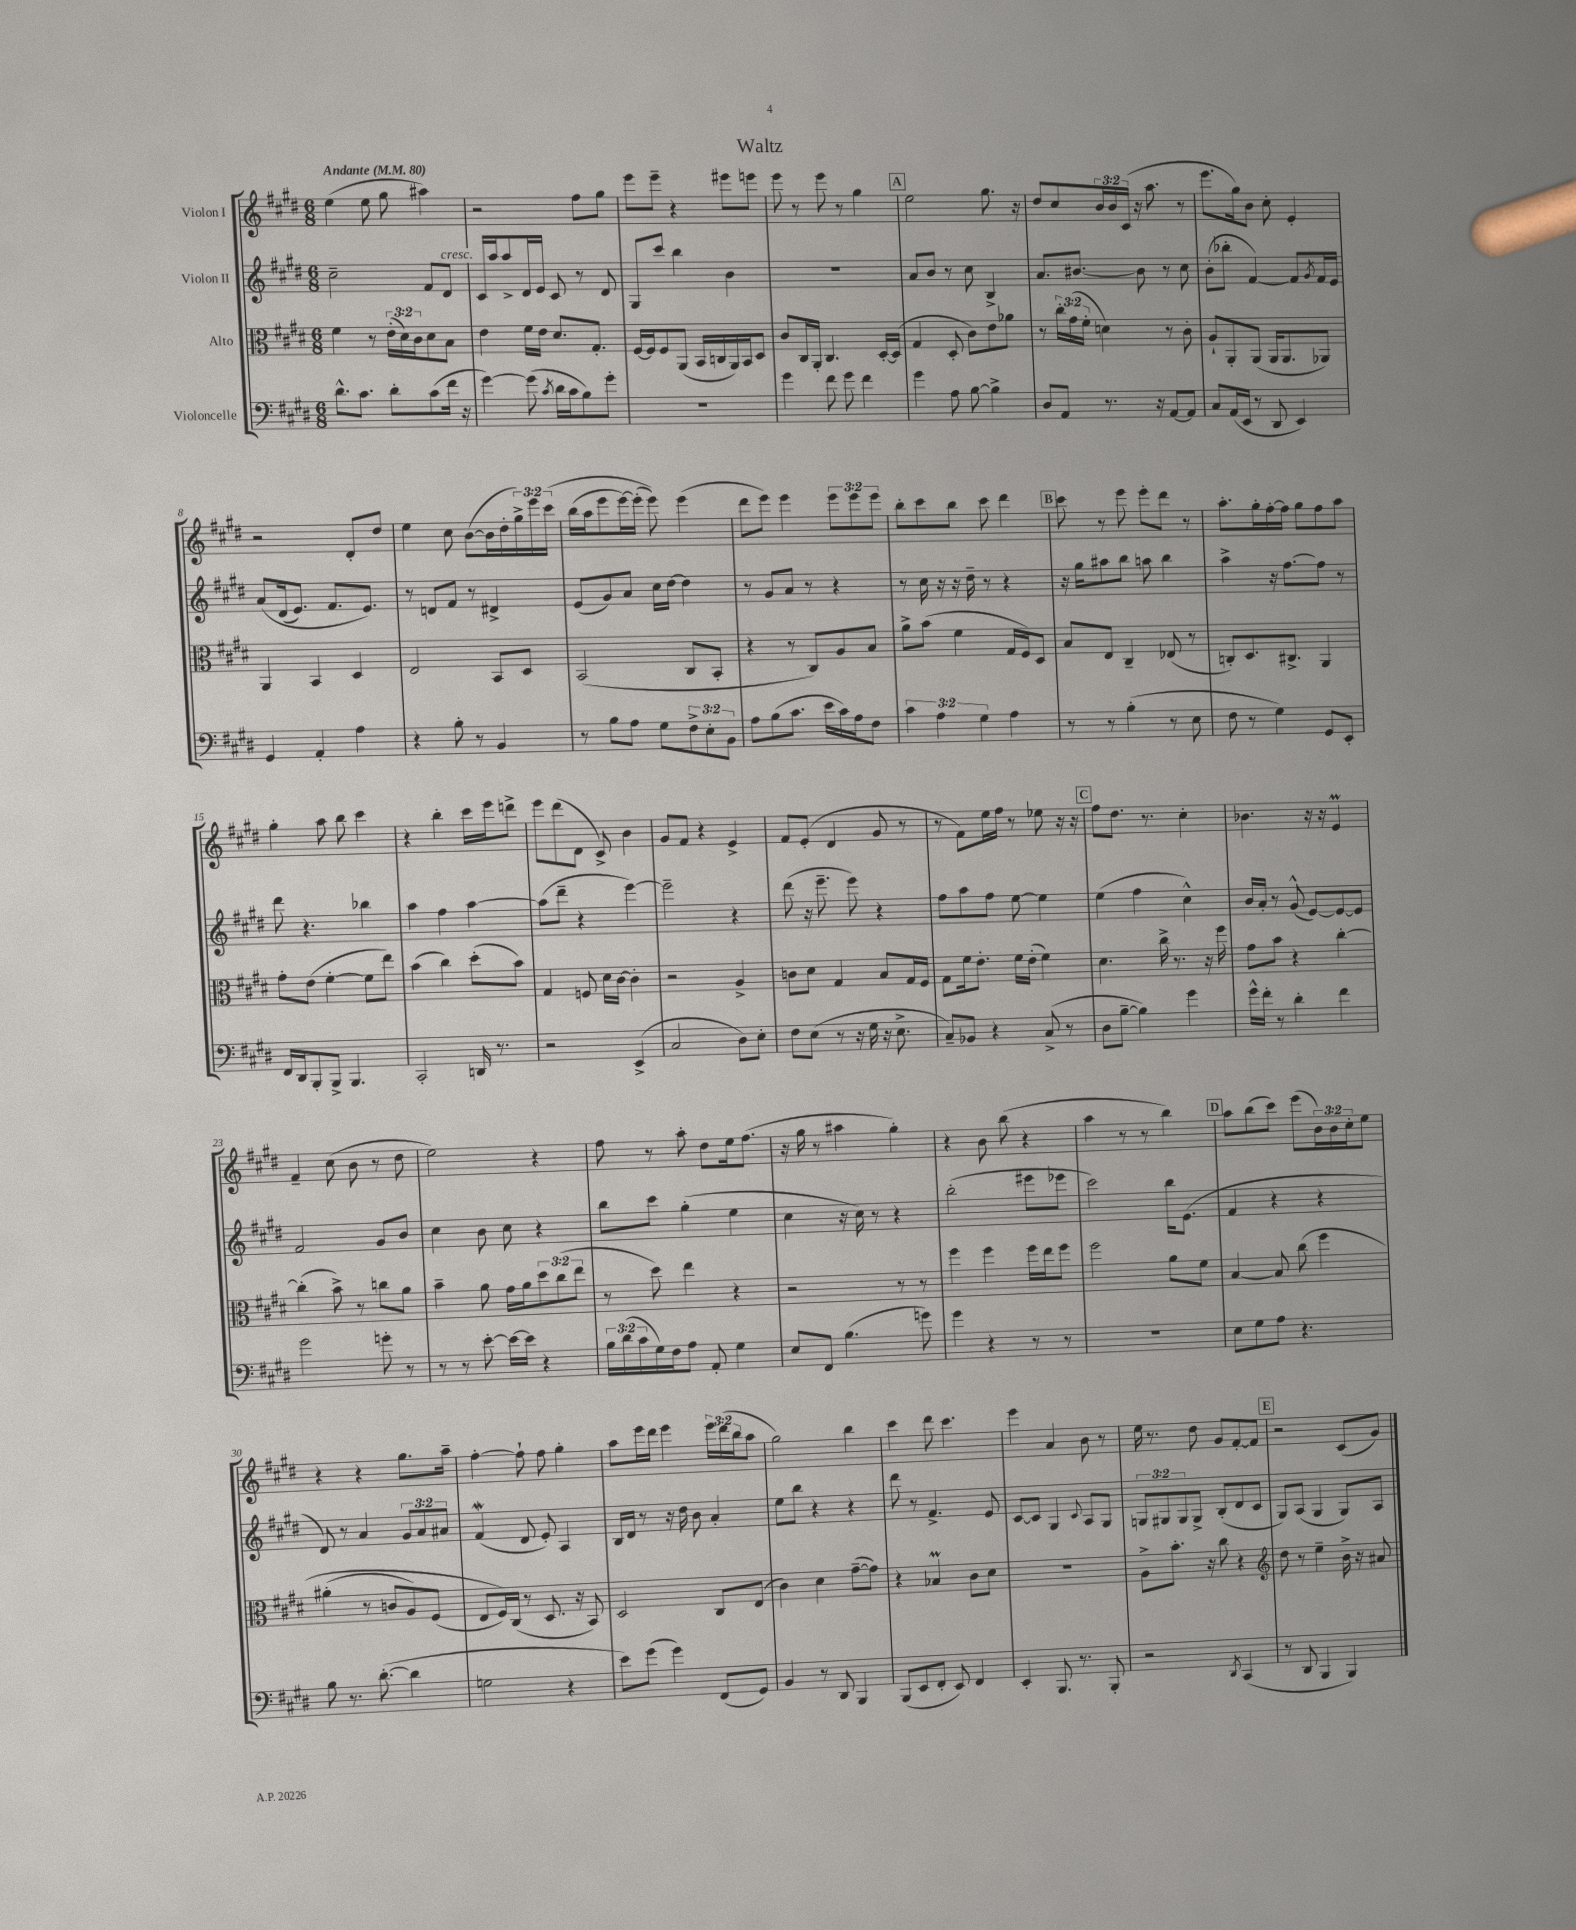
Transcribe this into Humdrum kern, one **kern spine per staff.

**kern	**kern	**kern	**kern
*staff4	*staff3	*staff2	*staff1
*clefF4	*clefC3	*clefG2	*clefG2
*k[f#c#g#d#]	*k[f#c#g#d#]	*k[f#c#g#d#]	*k[f#c#g#d#]
*M6/8	*M6/8	*M6/8	*M6/8
*MM80	*MM80	*MM80	*MM80
8.d#^^	4f#	2cc#~	(4ee
8.c#	.	.	.
.	8r	.	8ee
8d#'	(24e'	.	8gg#
.	24d#)	.	.
.	24c#	.	.
(8c#	8d#	8f#	4aa#)
16f#	8B	8d#	.
16r	.	.	.
=	=	=	=
[4g#)	4e	16c#	2r
.	.	16aa	.
.	.	8aa^	.
(8g#]	16f#	16d#	.
.	16e	16e	.
8qc#	.	.	.
16d#	8.d#	8c#	.
16c#	.	.	.
8B)	.	8r	8ff#
.	8.G#'	.	.
8g#'	.	8d#	8gg#
=	=	=	=
2.r	[16F#	8G#	8eee
.	16F#]	.	.
.	8F#	8ccc#	8eee~
.	(8AA	4bb	4r
.	16BB	.	.
.	16C	.	.
.	16AA)	4b	8eee#
.	16BB	.	.
.	8D#	.	8eee
=	=	=	=
4g#	8c#	2.r	8eee
.	16C#	.	8r
.	16AA'	.	.
8f#	4.C#	.	8eee
8g#	.	.	8r
4f#	.	.	4gg#
.	[16D#'	.	.
.	(16D#]	.	.
=	=	=	=
4g#	4G#	8a	2ee
.	.	8b	.
8A	8D#'	8r	.
[8B	8c#)	8cc#	.
4B^]	8e	4B^	8.gg#
.	8a-	.	.
.	.	.	16r
=	=	=	=
8D#	8r	8.a	8dd#
8AA	24cc#'	.	8cc#
.	(24g#	.	.
.	.	[8.b#	.
.	24f#'	.	.
8.r	4d)	.	24b
.	.	.	24b
.	.	.	(24c#
.	.	8b#]	16r
16r	.	.	8.aa
[8AA	8r	8r	.
8AA]	8c#'	8cc#	8r
=	=	=	=
8C#	8A`	(8b'	8.eee
(16AA	8AA'	8bb-'	.
16EE	.	.	16gg#)
8r	(8AA	[4f#)	8b
8DD#	16AA	.	8cc#'
.	8.AA	.	.
4EE)	.	8f#]	4e'
.	.	8qg#	.
.	8AA-)	16f#	.
.	.	16e	.
=	=	=	=
4GG#	4AA	&(8a	2r
.	.	(16d#	.
.	.	8.e)	.
4AA'	4BB	.	.
.	.	8.f#	.
4A	4D#	.	8d#'
.	.	8.e&)	.
.	.	.	8dd#
=	=	=	=
4r	2E	8r	4ee
.	.	8d	.
8B'	.	8f#	8cc#
8r	.	8r	([8b
4BB	8BB	4d#^	16b]
.	.	.	16dd#'
.	8D#	.	24gg#^)
.	.	.	24eee
.	.	.	&(24ccc#
=	=	=	=
8r	(2BB	(8e	(16bb
.	.	.	16aa
8B	.	8g#)	8eee
8A	.	8a	[16eee)
.	.	.	(16eee']
8G#	.	16cc#	8eee)&)
.	.	[16dd#	.
12F#^	8C#	4dd#]	(4eee
12E'	.	.	.
.	8BB'	.	.
12BB	.	.	.
=	=	=	=
8A	4r	8r	8ddd#
(8B	.	8g#	8eee)
8.c#	8r	8a	4eee
.	8C#)	8r	.
16e	.	.	.
16c#)	8A	4r	12eee
16A	.	.	.
.	.	.	12eee
8F#	8B	.	.
.	.	.	12eee
=	=	=	=
6c#	8a^	8r	8bb'
.	(8b	16cc#	8ccc#
6A	.	.	.
.	.	16r	.
.	4f#	16r	8bb
.	.	16dd#~	.
6G#	.	.	.
.	.	8r	8ccc#
4A	16G#	4r	4ddd#
.	16F#)	.	.
.	8D#	.	.
=	=	=	=
8r	8B	16r	8ccc#
.	.	16gg#	.
8r	8E	8aa#	8r
(4B'	4C#~	8bb	8eee
.	.	8aa	8eee'
8r	(8E-	4bb	8ddd#
8E	8r	.	8r
=	=	=	=
8F#	8C')	4aa^	8.aa'
8r	8.D#	.	.
.	.	.	16gg#'
4G#)	.	16r	[16ff#'
.	8.C#^	[8.ff#	16ff#]
.	.	.	8gg#
8GG#	4AA	8ff#]	8ff#
8EE'	.	8r	8aa
=	=	=	=
16FF#	8g#'	8ddd#	4gg#'
16DD#	.	.	.
8BBB'	(8e	4.r	.
8BBB^	[4f#'	.	8aa
4.BBB	.	.	8bb
.	8f#]	4bb-	4ccc#
.	8ee)	.	.
=	=	=	=
2CC#'	(4b	4aa	4r
.	4cc#)	4ff#	4bb'
16DD	(8dd#'	[4aa	16ccc#
8.r	.	.	16eee
.	8b)	.	8ddd^
=	=	=	=
2r	4G#	(8aa]	8eee
.	.	8ddd#~	(8ddd#
.	8F	4r	8d#
.	16d#	.	8c#^)
.	[16c#	.	.
(4EE^	4c#']	[4eee)	4b
=	=	=	=
2C#	2r	2eee~]	8g#
.	.	.	8f#
.	.	.	4r
8D#)	4A^	4r	4e^
8E'	.	.	.
=	=	=	=
8F#	8c	(8ddd#	8f#
(8E	8d#	16r	(8e'
.	.	8.eee~	.
8r	4G#	.	4d#
16r	.	8eee)	.
16G#	.	.	.
16r	8B	4r	8g#
8.E^	.	.	.
.	16G#	.	8r
.	16F#	.	.
=	=	=	=
8C#~)	8G#	8ff#	8r
8BB-	16f#	8aa	8f#)
.	8.e'	.	.
4r	.	8ff#	16ee
.	.	.	16ff#
.	16f#	[8ee	8r
.	(16e'	.	.
(8C#^	4f#)	4ee]	8ee-
8r	.	.	16r
.	.	.	16r
=	=	=	=
8D#	4.d#	(4ee	8ff#
[8B~	.	.	8.dd#
4B])	.	4ff#	.
.	.	.	8.r
.	16cc#^	.	.
.	8.r	.	.
4g#	.	4cc#^^)	4cc#'
.	16r	.	.
.	16ff#	.	.
=	=	=	=
16g#^^	8g#	16b	4.b-
16f#'	.	16a'	.
8r	8b	8r	.
4d#'	4r	(8g#^^	.
.	.	[8e)	16r
.	.	.	16r
4f#	[4cc#'	8e_	4e
.	.	8e]	.
=	=	=	=
2g#	(4cc#']	2f#	4f#~
.	8b^)	.	(8cc#
.	8r	.	8b
8g'	8cc	8g#	8r
8r	8a	8b	8dd#
=	=	=	=
8r	4b~	4cc#	2ee)
8r	.	.	.
[8e'	8a	8b	.
16e_	16g#	8cc#	.
16e]	16a	.	.
4r	12dd#	4r	4r
.	(12cc#	.	.
.	12ee	.	.
=	=	=	=
24B	8r	8bb	8ff#
(24d#	.	.	.
24c#	.	.	.
16G#)	8dd#)	8ccc#	8r
16F#	.	.	.
8A	4ee	(4gg#'	8aa'
8AA'	.	.	8dd#
4G#	4r	4ee	16ee
.	.	.	(8.ff#
=	=	=	=
8E	2r	4cc#	16r
.	.	.	16gg#
8FF#	.	.	8r
(4.B	.	16r	4aa#
.	.	16cc#)	.
.	.	8r	.
.	8r	4r	4gg#')
8g)	8r	.	.
=	=	=	=
4g#	4ff#	(2bb'	4r
4r	4ff#	.	8b
.	.	.	(8bb
8r	16ff#	8eee#	4r
.	16ee	.	.
8r	8ff#	8eee-	.
=	=	=	=
2.r	2ff#	2ccc#)	4aa
.	.	.	8r
.	.	.	8r
.	8a	16bb	4bb)
.	.	(8.e	.
.	8f#	.	.
=	=	=	=
8E	[4B	4f#	8aa
8G#	.	.	(8bb
8A	8B]	4r	8ccc#)
4.r	&(8cc#	.	(8eee
.	4ff#	4r	24b)
.	.	.	24b
.	.	.	24cc#'
.	.	.	8ee
=	=	=	=
8B	(4a#'	8d#)	4r
8.r	.	8r	.
.	8r	4a	4r
([8.d#'	.	.	.
.	8c	.	.
4d#]	8A)	12g#	8.gg#
.	.	12a	.
.	(8F#	.	.
.	.	12a#	.
.	.	.	16aa~
=	=	=	=
2G	8E	(4f#	[4ff#'
.	16F#)&)	.	.
.	(16C#	.	.
.	8r	8d#	8ff#`]
.	8.D#	8e')	8ff#
4r	.	4A	4gg#'
.	16r	.	.
.	8BB)	.	.
=	=	=	=
8e)	2D#	16B	8aa
.	.	16d#	.
(8g#	.	8r	16eee
.	.	.	16ddd#
4g#)	.	16r	4eee
.	.	16dd#	.
.	.	8b	.
(8FF#	8C#	4a'	24eee
.	.	.	(24ddd#
.	.	.	24bb
8GG#)	(8E	.	8aa
=	=	=	=
4BB	4c#)	8ee	2gg#)
.	.	8bb	.
8r	4d#	4r	.
8DD#	.	.	.
4BBB	([8g#~	4r	4bb
.	8g#])	.	.
=	=	=	=
(8BBB	4r	8ddd#	4ccc#
8EE	.	8r	.
8FF#'	4B-	4.f#^	8ddd#
8EE)	.	.	4.ccc#
4FF#	8c#	.	.
.	8d#	8e	.
=	=	=	=
4EE'	2.r	[8c#	4eee
.	.	8c#]	.
8.BBB	.	4G#	4a
8.r	.	.	.
.	.	8qqc#	.
.	.	8A	8b
8BBB'	.	8G#	8r
=	=	=	=
2r	8A^	12G	16ee
.	.	.	8.r
.	.	12G#	.
.	8.b'	.	.
.	.	12G#	.
.	.	8G#^	8dd#
.	16r	.	.
.	8cc#	(8B'	8g#
8qDD#	.	.	.
(4CC#	4r	8d#	[8f#'
.	.	8c#	8f#]
=	=	=	=
*	*clefG2	*	*
8r	8dd#	8G#)	2r
8DD#	8r	(8A	.
4BBB	4ee~	4G#	.
4BBB)	16b^	8G#)	(8c#
.	16r	.	.
.	8a#	8A	8g#)
==	==	==	==
*-	*-	*-	*-
